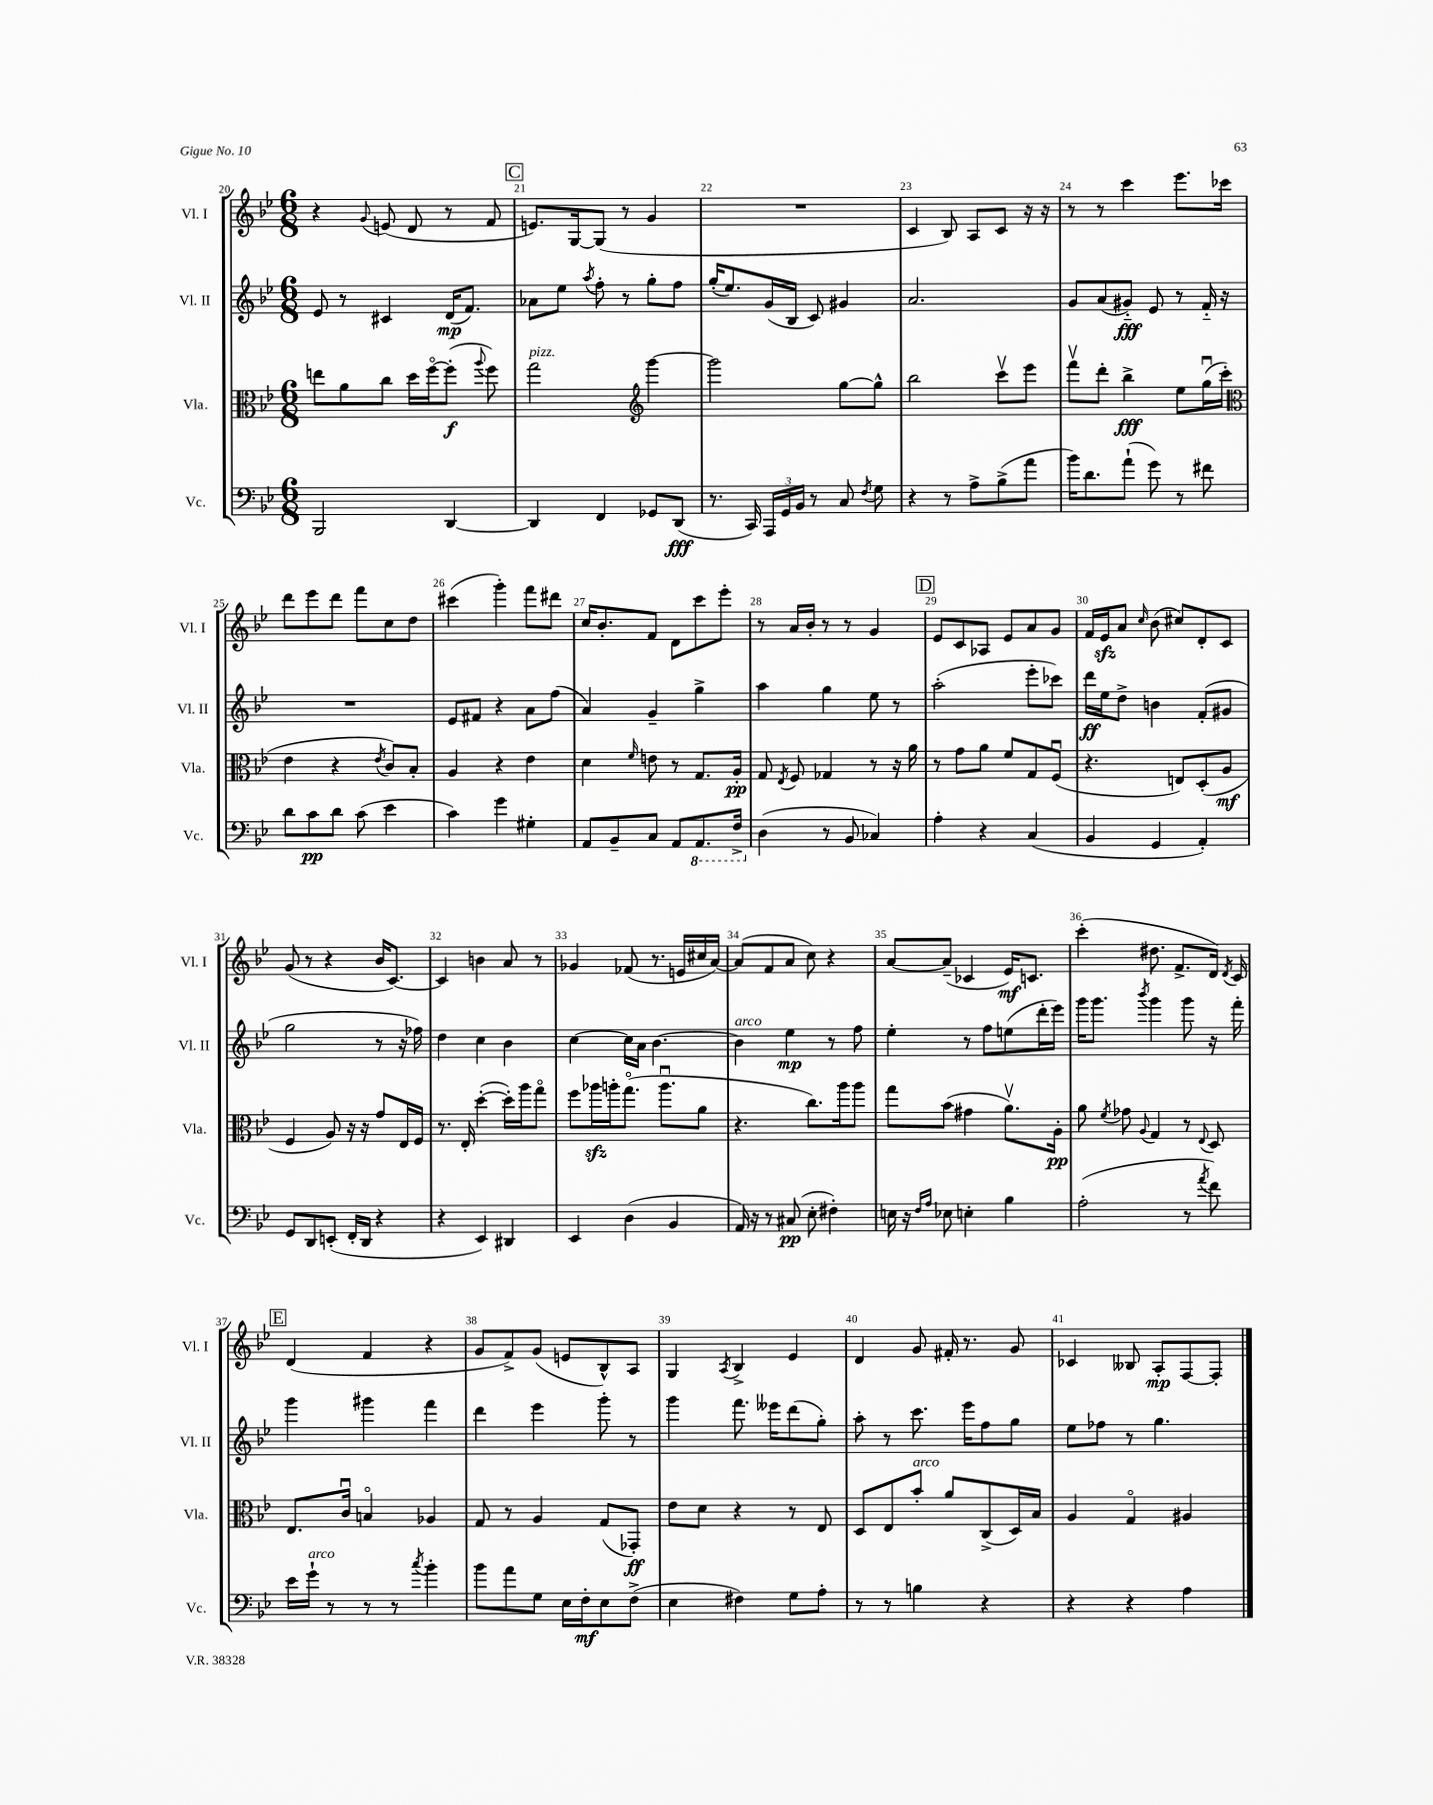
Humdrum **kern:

**kern	**kern	**kern	**kern
*staff4	*staff3	*staff2	*staff1
*clefF4	*clefC3	*clefG2	*clefG2
*k[b-e-]	*k[b-e-]	*k[b-e-]	*k[b-e-]
*M6/8	*M6/8	*M6/8	*M6/8
2BBB-	8ee	8e-	4r
.	8a	8r	.
.	.	.	8qqg
.	8cc	4c#	(8e
.	16dd	.	8d
.	[16ffo	.	.
[4DD	(8ff']	(16d	8r
.	.	8.f)	.
.	8qqaa	.	.
.	8ff)	.	8f
=	=	=	=
4DD]	2gg	8a-	8.e)
.	.	8ee-	.
.	.	.	[16G
.	.	8qaa	.
4FF	.	8ff'	(8G]
.	.	8r	8r
*	*clefG2	*	*
8GG-	[4ggg	8gg'	4g
(8DD	.	8ff	.
=	=	=	=
8.r	2ggg]	(16gg'	2.r
.	.	8.ee-)	.
16CC)	.	.	.
24AAA	.	(16g	.
24GG	.	.	.
.	.	16B-	.
24BB-	.	.	.
8r	.	8c)	.
8C	[8gg	4g#	.
8qF	.	.	.
8G	8gg^^]	.	.
=	=	=	=
4r	2bb-	2.a	4c
8r	.	.	8B-)
8A^	.	.	8A
(8B-^	8cccv	.	8c
8a	8eee-	.	16r
.	.	.	16r
=	=	=	=
16b-)	8fffv	8g	8r
8.d	.	.	.
.	8ddd'	(8a	8r
(8a`	4bb-^	8g#'~)	4ccc
8g)	.	8e-	.
8r	8ee-	8r	8.eee-
8f#	(16ggu	16f'~	.
.	16ccc'	16r	16ccc-
=	=	=	=
*	*clefC3	*	*
8d	4e-	2.r	8ddd
8c	.	.	8eee-
8d	4r	.	8ddd
(8c	.	.	8fff
.	8qe-	.	.
4e-	8c)	.	8cc
.	8B-'	.	8dd
=	=	=	=
4c)	4A	8e-	(4ccc#
.	.	8f#	.
4g	4r	4r	4ggg')
4G#'	4e-	8a	8fff
.	.	(8ff	8ddd#
=	=	=	=
8AA	4d	4a)	16cc
.	.	.	8.b-'
8BB-~	.	.	.
.	16qqf	.	.
8C	8e	4g~	8f
8AA	8r	.	8d
8.AAA	8.G	4gg^	8ccc
.	.	.	8eee-'
16FF^	16A'	.	.
=	=	=	=
(4D	8G	4aa	8r
.	8qE-	.	.
.	8F	.	16a
.	.	.	16b-'
8r	4G-	4gg	8r
8BB-	.	.	8r
4C-)	8r	8ee-	4g
.	16r	8r	.
.	16a	.	.
=	=	=	=
4A'	8r	(2aa'	8e-
.	8g	.	8c
4r	8a	.	8A-
.	8f	.	8e-
(4C	8G	8eee-'	8a
.	(8Fu	8ccc-)	8g
=	=	=	=
4BB-	4.r	16ddd	16f
.	.	16ee-	16e-
.	.	8dd^	8a
.	.	.	16qqcc
4GG	.	4b	(8b-
.	8E)	.	8cc#)
4AA')	(8D'	(8f'	8d'
.	8A	8g#	8c
=	=	=	=
8GG	4F	2gg	(8g
8DD	.	.	8r
(8EE'	8A)	.	4r
16FF'	16r	.	.
16DD	16r	.	.
4r	8g	8r	16b-
.	.	.	[8.c)
.	16E-	16r	.
.	16F	16ff-)	.
=	=	=	=
4r	8.r	4dd	4c]
.	16E-'	.	.
4EE-)	([4dd'	4cc	4b
4DD#	16dd'])	4b-	8a
.	16aa	.	.
.	8ggo	.	8r
=	=	=	=
4EE-	8ff	[4cc	4g-
.	16aa-	.	.
.	16aa'	.	.
(4D	(8.ggo	16cc]	(8f-
.	.	16a	.
.	.	[4.b-	8.r
.	8.aau	.	.
4BB-	.	.	.
.	.	.	16e
.	8a	.	16cc#
.	.	.	[16a)
=	=	=	=
16AA)	4.r	4b-]	(8a]
16r	.	.	.
8r	.	.	8f
(8C#	.	4ee-	8a
8E-'	8.cc)	.	8cc)
4F#')	.	8r	4r
.	16aa	.	.
.	8aa	8ff	.
=	=	=	=
16E	8gg	4ee-'	[8a
16r	.	.	.
16qqF	.	.	.
16qqA	.	.	.
8E-	(8b-	.	(8a~]
4E'	4g#	8r	4c-
.	.	8ff	.
4B-	8.av)	(8ee	16e-)
.	.	.	8.c
.	.	16ddd'	.
.	16A'	16eee-)	.
=	=	=	=
(2A'	8a	16ggg	(4ccc'
.	.	8.ggg	.
.	8qf	.	.
.	8g-	.	.
.	8qqA	8qbbb-	.
.	4G	4ggg	8.dd#
.	.	.	8.f^
8r	8r	8ggg	.
8qa	8qqE-	.	.
8f)	8D	16r	16d)
.	.	.	8qd
.	.	16fff'	16c
=	=	=	=
16e-	8.E-	4ggg	(4d
16g`	.	.	.
8r	.	.	.
.	16cu	.	.
8r	4Bo	4ggg#	4f
8r	.	.	.
8qcc	.	.	.
4b-'	4A-	4fff	4r
=	=	=	=
8b-	8G	4ddd	8g
8a	8r	.	8f^)
8G	4A	4eee-	(8g
16E-	.	.	8e
16F'	.	.	.
8E-	(8G	8ggg'	8B-^^)
(8F^	8GG-')	8r	8A
=	=	=	=
4E-	8e-	4ggg	4G
.	8d	.	.
.	.	.	8qA
4F#)	4r	8.fff	4B-^
.	.	16eee--	.
8G	8r	(8ddd	4e-
8A'	8E-	8gg')	.
=	=	=	=
8r	8D	8aa'	4d
8r	8E-	8r	.
4B	8b-'	8.ccc	8g
.	8a	.	16f#'
.	.	16eee-	8.r
4r	(8C^	8ff	.
.	16D)	8gg	8g
.	16B-	.	.
=	=	=	=
4r	4A	8ee-	4c-
.	.	8ff-	.
4r	4Go	8r	8B--
.	.	4.gg	8A'
4A	4A#	.	[8F
.	.	.	8F']
==	==	==	==
*-	*-	*-	*-
